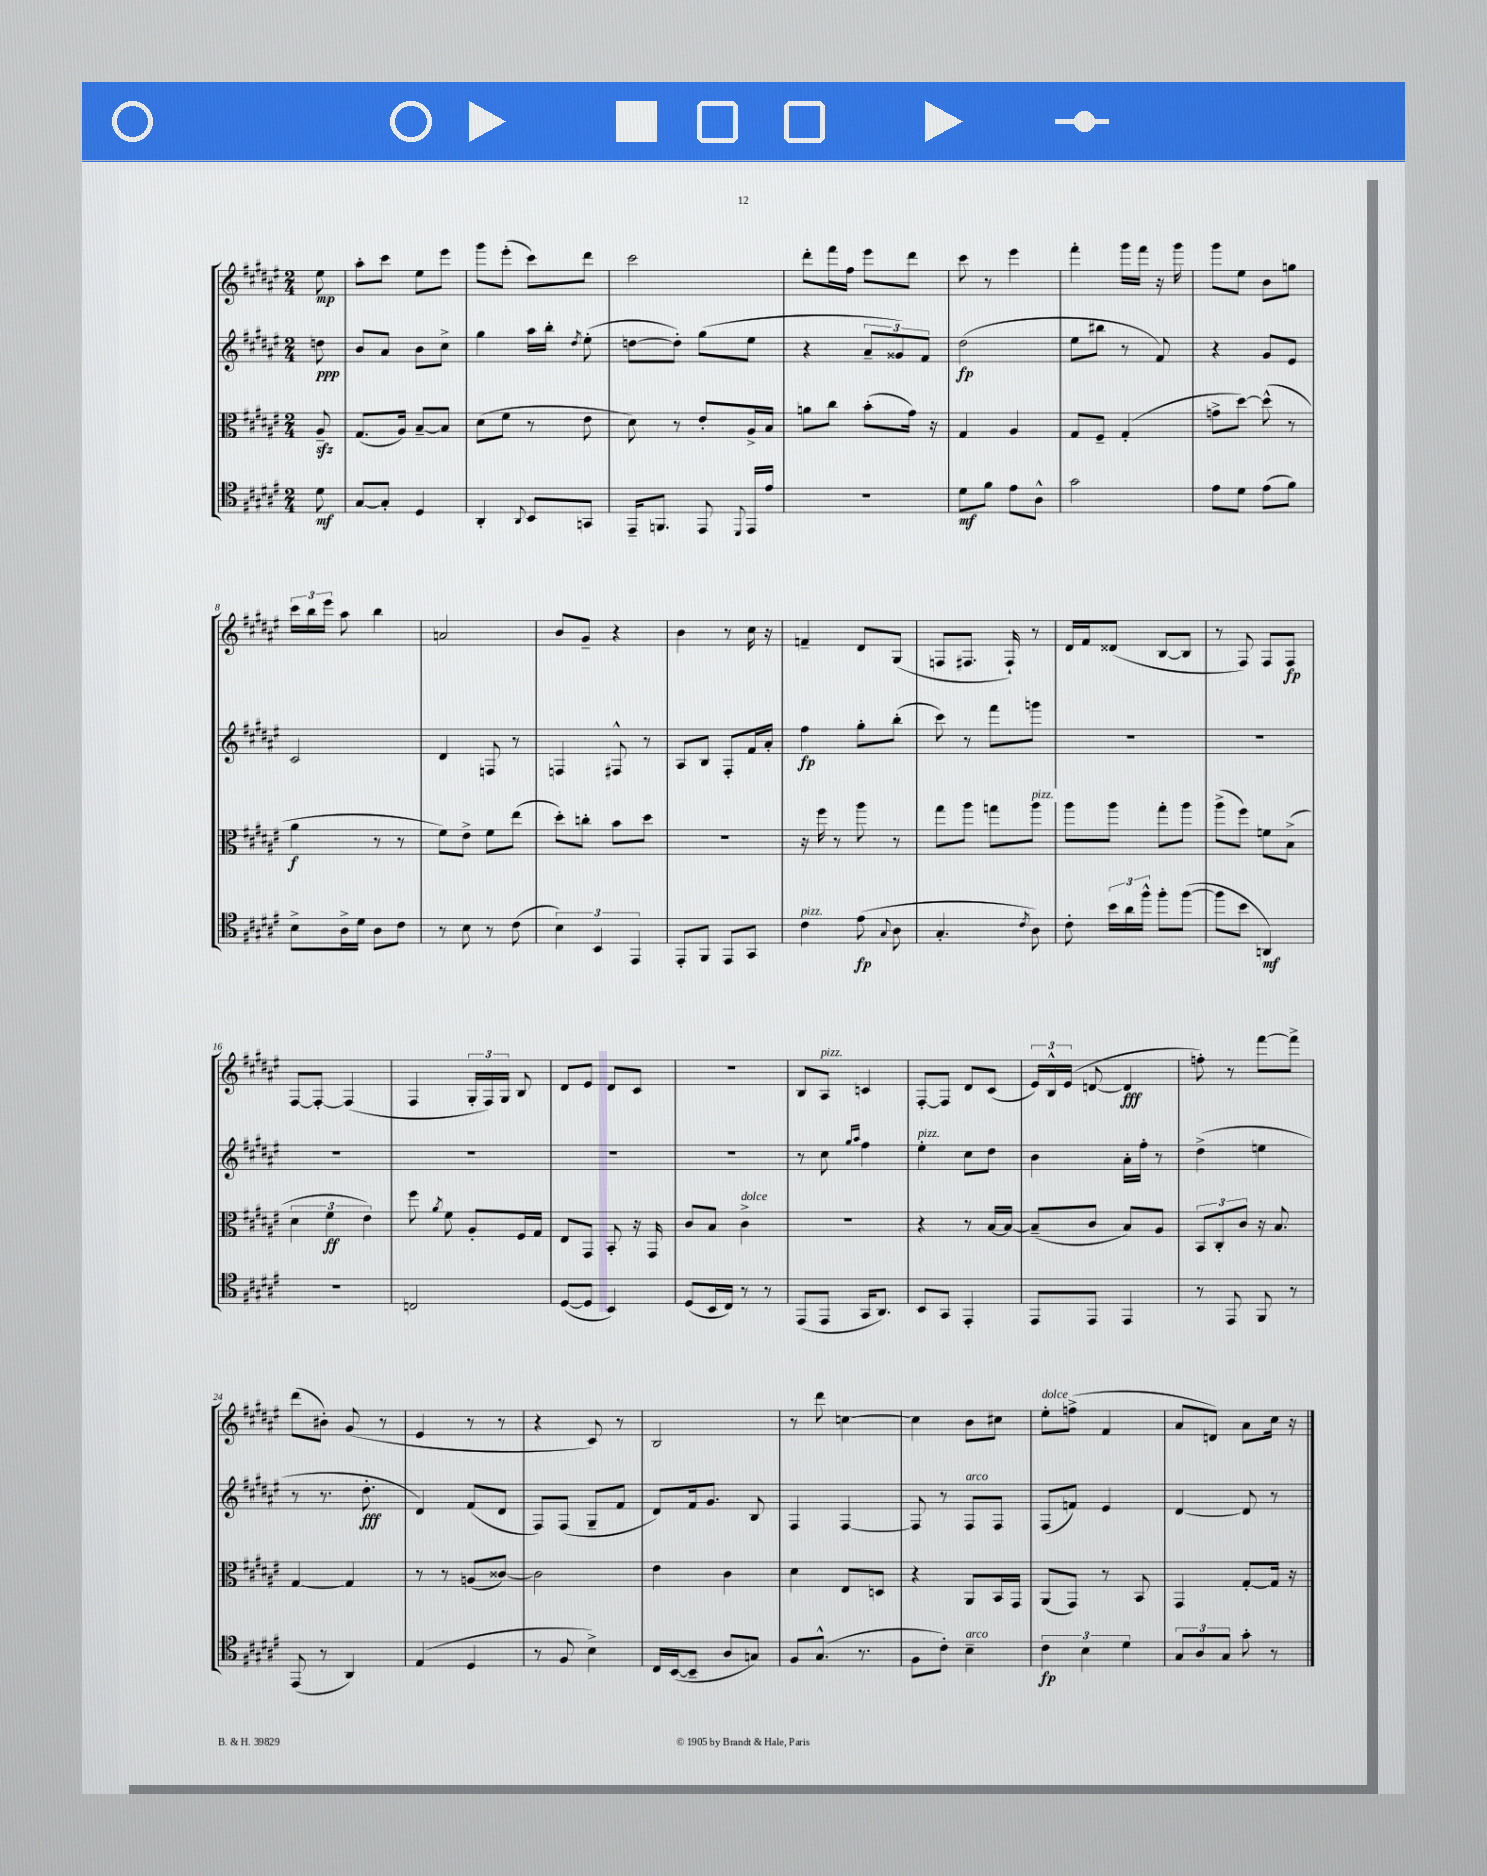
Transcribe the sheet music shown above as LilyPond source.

<<
\new StaffGroup <<
\new Staff = "s0" {
    \clef treble \key fis \major \numericTimeSignature \time 2/4 \partial 8
    \autoBeamOff eis''8\mp |
    ais''8[-. cis'''8] eis''8[ eis'''8] |
    gis'''8[ eis'''8]-.( cis'''8[) dis'''8] |
    cis'''2 |
    dis'''8[-. fis'''16 fis''16] eis'''8[ dis'''8] |
    cis'''8 r8 eis'''4 |
    fis'''4-. gis'''16[ fis'''16] r16 gis'''16 |
    gis'''8[ eis''8] b'8[ g''8] |
    \tuplet 3/2 { cis'''16[ b''16 eis'''16] } ais''8 b''4 |
    a'2 |
    b'8[ gis'8]-- r4 |
    b'4 r8 cis''16 r16 |
    f'4-- dis'8[ gis8]( |
    f8[ fis8.] fis16-!) r8 |
    dis'16[ fis'16 disis'8]( b8[~ b8] |
    r8 fis8) fis8[ fis8]\fp |
    fis8[~ fis8]~-. fis4( |
    fis4 \tuplet 3/2 { gis16[-. fis16) gis16] } b8 |
    dis'8[ eis'8] dis'8[ cis'8] |
    r2 |
    b8[ ais8]^\markup { \italic "pizz." } c'4 |
    fis8[~-. fis8] dis'8[ cis'8]( |
    \tuplet 3/2 { eis'16[) b16-^ eis'16]( } d'8~ d'4\fff |
    f''8-.) r8 fis'''8[~ fis'''8]-> |
    dis'''8[( bis'8]-.) gis'8( r8 |
    eis'4 r8 r8 |
    r4 cis'8) r8 |
    b2 |
    r8 dis'''8 c''4~ |
    c''4 b'8[ cis''8] |
    eis''8[-.^\markup { \italic "dolce" } f''8]->( fis'4 |
    ais'8[ d'8]) ais'8[ cis''16] r16 \bar "|." |
}
\new Staff = "s1" {
    \clef treble \key fis \major \numericTimeSignature \time 2/4 \partial 8
    \autoBeamOff d''8\ppp |
    b'8[ ais'8] b'8[ cis''8]-> |
    gis''4 ais''16[ b''16]-. \acciaccatura { dis''8 } eis''8-.( |
    d''8[~ d''8]-.) gis''8[( eis''8] |
    r4 \tuplet 3/2 { ais'8[-- gisis'8) fis'8] } |
    dis''2\fp( |
    eis''8[ bis''8] r8 fis'8) |
    r4 gis'8[ eis'8] |
    cis'2 |
    dis'4 f8 r8 |
    f4 fis8-^ r8 |
    ais8[ b8] fis8[-. fis'16 ais'16]-. |
    fis''4\fp gis''8[-. b''8]-.( |
    cis'''8) r8 fis'''8[ g'''8] |
    R2 |
    R2 |
    R2 |
    R2 |
    R2 |
    R2 |
    r8 cis''8 \grace { gis''16[ ais''16] } fis''4 |
    eis''4-.^\markup { \italic "pizz." } cis''8[ dis''8] |
    b'4 ais'16[-. fis''16]-. r8 |
    dis''4->( e''4 |
    r8 r8. dis''8.-.\fff |
    dis'4) fis'8[( dis'8] |
    fis8[) fis8]( gis8[-- fis'8] |
    dis'8[) fis'16 gis'8.] b8 |
    fis4 fis4~ |
    fis8 r8 fis8[^\markup { \italic "arco" } fis8] |
    fis8[( f'8]) eis'4 |
    dis'4~ dis'8 r8 \bar "|." |
}
\new Staff = "s2" {
    \clef alto \key fis \major \numericTimeSignature \time 2/4 \partial 8
    \autoBeamOff ais8--\sfz |
    gis8.[( ais16]) b8[~-- b8] |
    dis'8[( fis'8] r8 eis'8 |
    dis'8) r8 eis'8[-. ais16-> b16] |
    a'8[ cis''8] b'8[-.( gis'16]) r16 |
    gis4 ais4 |
    gis8[ fis8]-- gis4-.( |
    g'8[-> dis''8]~) dis''8-^( r8 |
    ais'4\f r8 r8 |
    fis'8[) eis'8]-> fis'8[ eis''8]( |
    dis''8[-.) c''8]-. b'8[ dis''8] |
    R2 |
    r16 fis''16 r8 ais''8 r8 |
    gis''8[ ais''8] g''8[ ais''8]^\markup { \italic "pizz." } |
    ais''8[ ais''8] gis''8[-. ais''8] |
    ais''8[->( fis''8]) f'8[ b8]->( |
    \tuplet 3/2 { dis'4 fis'4\ff eis'4) } |
    fis''8 \acciaccatura { ais'8 } fis'8 ais8[-. fis16 gis16] |
    eis8[ gis,8] b,8-. r16 gis,16 |
    cis'8[ b8] cis'4->^\markup { \italic "dolce" } |
    R2 |
    r4 r8 b16[~ b16]~ |
    b8[--( cis'8] b8[) ais8] |
    \tuplet 3/2 { b,8[ cis8-. cis'8] } r16 b8. |
    gis4~ gis4 |
    r8 r8 a8[( cisis'8]~) |
    cisis'2 |
    eis'4 cis'4 |
    dis'4 eis8[ d8] |
    r4 ais,8[ b,16 gis,16] |
    ais,8[( gis,8]) r8 b,8 |
    gis,4 gis8[~-. gis16] r16 \bar "|." |
}
\new Staff = "s3" {
    \clef tenor \key fis \major \numericTimeSignature \time 2/4 \partial 8
    \autoBeamOff dis'8\mf |
    gis8[~ gis8]-. dis4 |
    ais,4-. \appoggiatura { ais,8 } b,8[ g,8] |
    eis,16[-- f,8.] eis,8 \appoggiatura { dis,8 } eis,16[ eis'16] |
    R2 |
    dis'8[\mf fis'8] eis'8[ ais8]-^ |
    gis'2 |
    eis'8[ dis'8] eis'8[( fis'8]) |
    b8[-> ais16-> dis'16] ais8[ cis'8] |
    r8 b8 r8 cis'8( |
    \tuplet 3/2 { b4) b,4 eis,4 } |
    eis,8[-. fis,8] eis,8[ gis,8] |
    cis'4^\markup { \italic "pizz." } eis'8\fp( \appoggiatura { gis8 } ais8 |
    gis4.-. \acciaccatura { cis'8 } ais8) |
    cis'8-. \tuplet 3/2 { b'16[ ais'16 fis''16]-^ } fis''8[-. fis''8]~( |
    fis''8[ b'8] a,4\mf) |
    R2 |
    c2 |
    dis8[~( dis8] b,4) |
    dis8[( b,16 cis16]) r8 r8 |
    eis,8[( eis,8] gis,16[ ais,8.]) |
    b,8[ gis,8] eis,4-. |
    eis,8[ eis,8] eis,4 |
    r8 eis,8 fis,8 r8 |
    eis,8( r8 ais,4) |
    eis4( dis4 |
    r8 fis8 b4->) |
    cis16[ b,16~( b,8]-- ais8[ g8]) |
    fis8[ gis8.]-^( r8. |
    fis8[ cis'8]-.) b4--^\markup { \italic "arco" } |
    \tuplet 3/2 { cis'4\fp b4 dis'4 } |
    \tuplet 3/2 { gis8[ ais8 gis8] } gis'8-. r8 \bar "|." |
}
>>
>>
